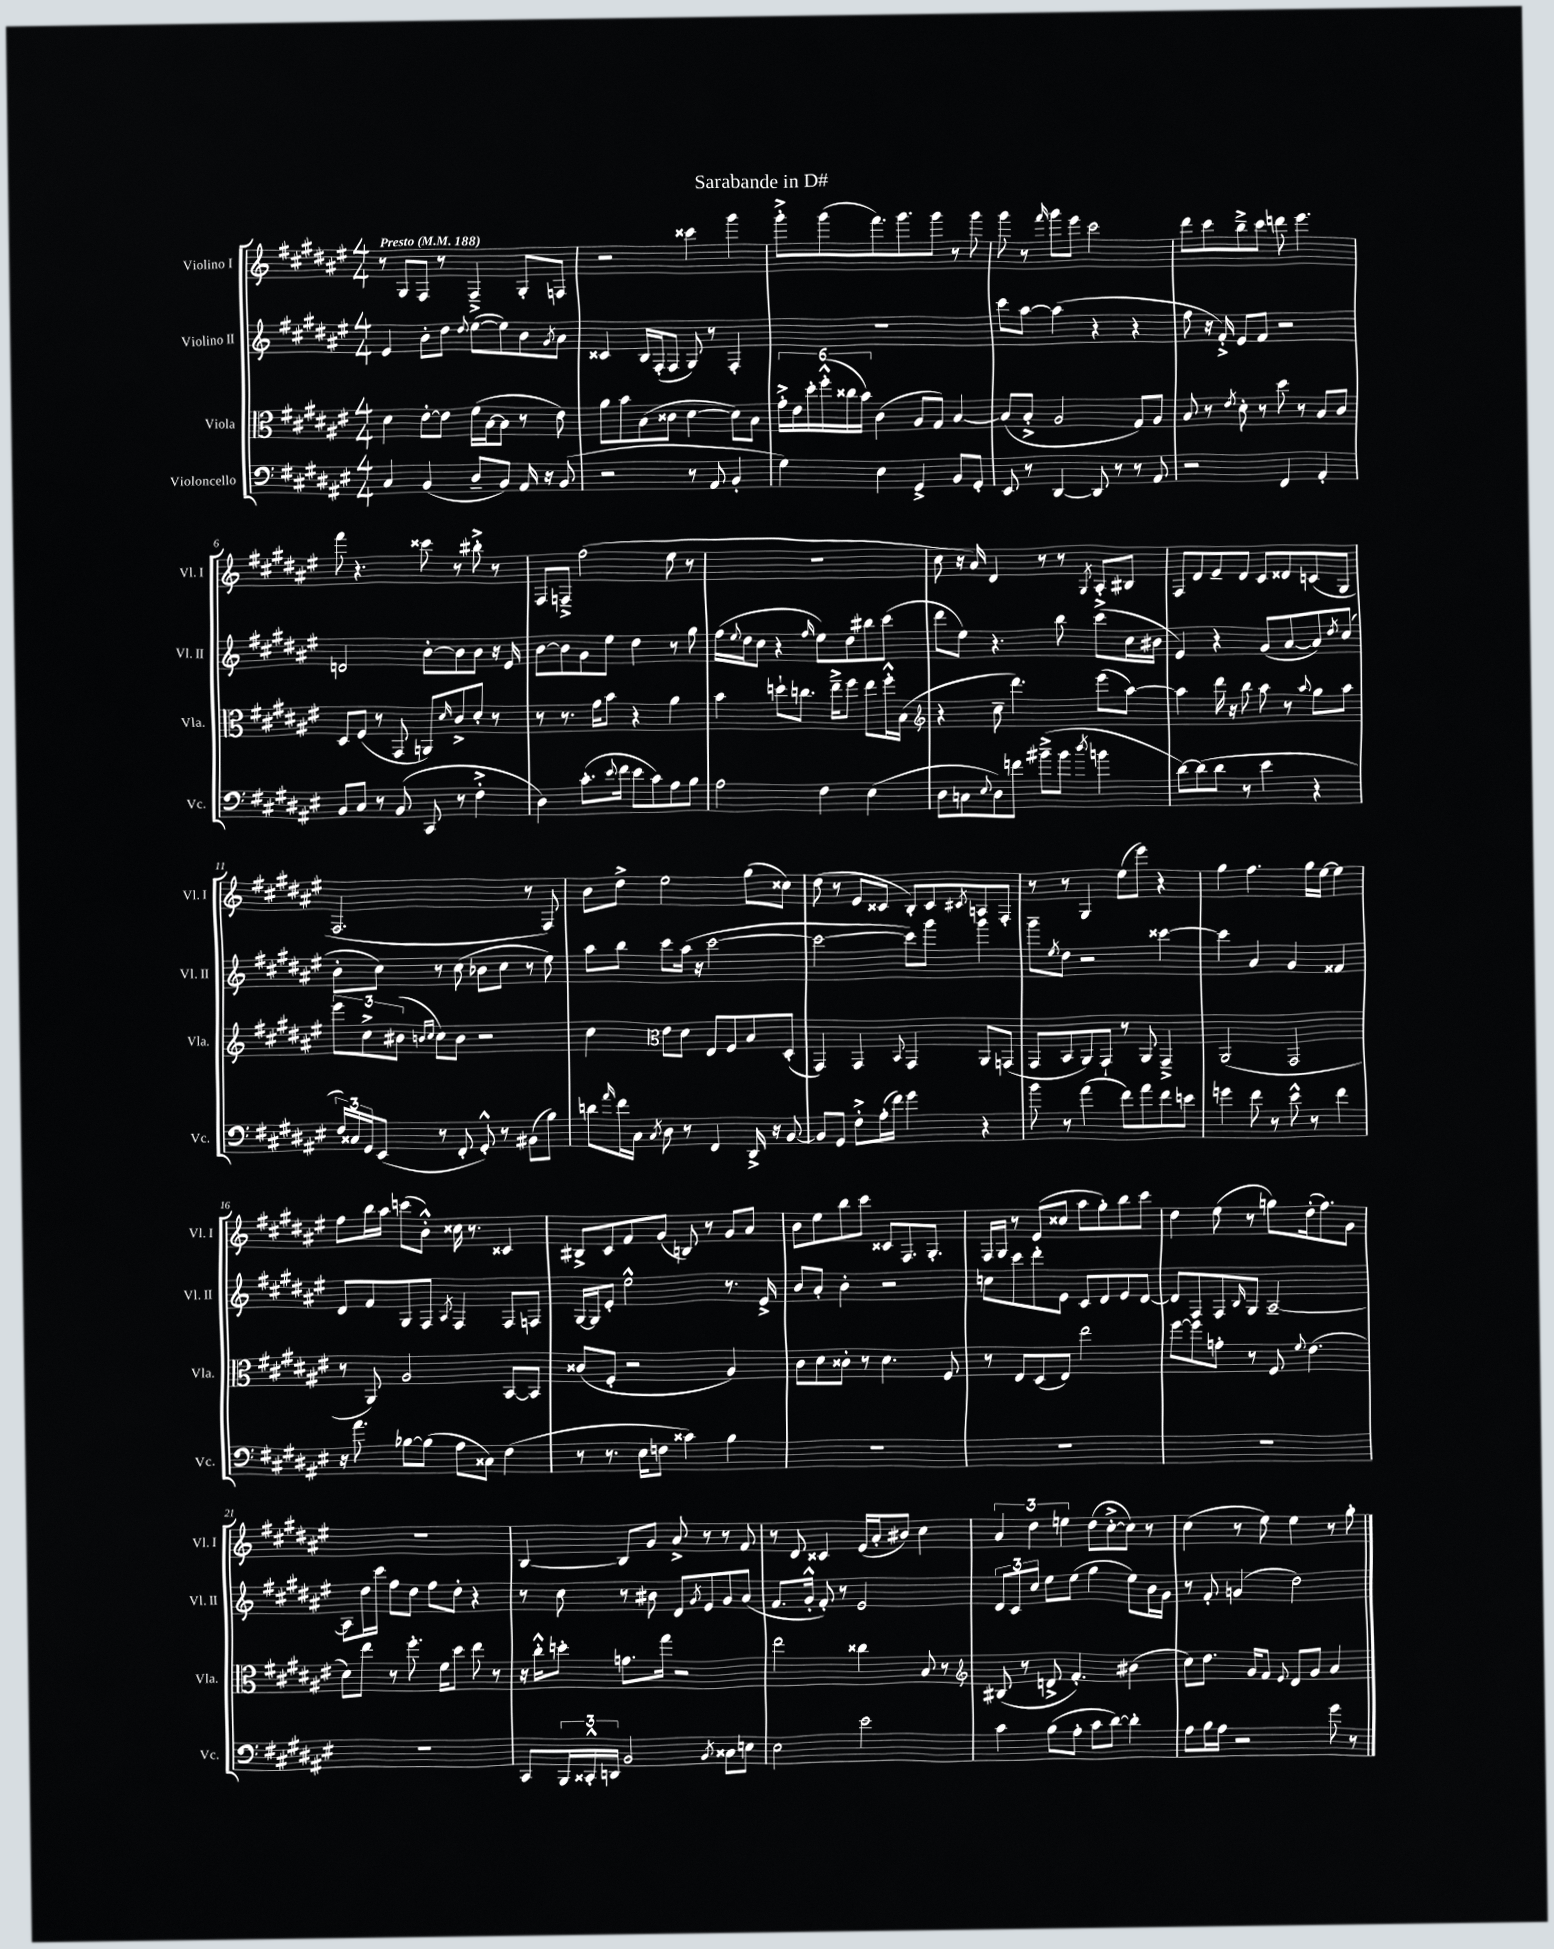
\header { title = "Sarabande in D#" }
<<
\new StaffGroup <<
\new Staff = "s0" \with { instrumentName = "Violino I" shortInstrumentName = "Vl. I" } {
    \clef treble \key fis \major \numericTimeSignature \time 4/4 \tempo "Presto" 4 = 188
    r8 gis8 fis8 r8 fis4---> gis8-. f8 |
    r2 cisis'''4 gis'''4 |
    gis'''8-.-> gis'''8( fis'''8.) gis'''8. gis'''8 r8 gis'''8 |
    gis'''8 r8 \grace { fis'''16 } gis'''8 eis'''8 cis'''2 |
    dis'''8 cis'''8 b''8---> cis'''8 d'''8 eis'''4. |
    fis'''8 r4. cisis'''8 r8 bis''8-.-> r8 |
    fis8 f8---> fis''2( eis''8 r8 |
    R1 |
    cis''8 r16 ais'16) dis'4 r8 r8 \acciaccatura { gis8 } ais8-.-> bis8 |
    fis8 dis'8 eis'8-- dis'8 cis'8 disis'8 c'8( gis8 |
    fis2. r8 fis8) |
    b'8 dis''8-> eis''2 gis''8( cisis''8) |
    dis''8( r8 eis'8 cisis'8 b8-.) cisis'8 \acciaccatura { cis'8 } a8 fis8-. |
    r8 r8 gis4 eis''8( eis'''8) r4 |
    gis''4 fis''4. gis''16 eis''16~ eis''4 |
    fis''8 b''16 ais''16 c'''8( b'8-.-^) cisis''16 r8. cisis'4 |
    bis8-> cis'8 fis'8 gis'8( b8) r8 gis'8 ais'8 |
    b'8 eis''8 b''8 cis'''8 cisis'8 fis8. gis8.-. |
    fis16 gis16 r8 eis'8( cisis''8 ais''8 gis''8-.) b''8 cis'''8 |
    dis''4 eis''8( r8 g''8) dis''16-.( fis''8.) gis'8 |
    R1 |
    b4~ b8 gis'8 ais'8-> r8 r8 fis'8 |
    r8 dis'8 cisis'4 eis'16( ais'16-. bis'8) cis''4 |
    \tuplet 3/2 { ais'4 dis''4 e''4 } dis''8( cis''8~-.-> cis''8) r8 |
    cis''4( r8 eis''8) eis''4 r8 gis''8-. \bar "|." |
}
\new Staff = "s1" \with { instrumentName = "Violino II" shortInstrumentName = "Vl. II" } {
    \clef treble \key fis \major \numericTimeSignature \time 4/4
    eis'4 b'8-. dis''8 \appoggiatura { dis''8 } eis''8~( eis''8) b'8 \acciaccatura { gis'8 } ais'8 |
    cisis'4 b16 fis16-.( fis8 gis8) r8 fis4-. |
    R1 |
    cis'''8 ais''8~ ais''4( r4 r4 |
    fis''8 r16 fis'16-.->) eis'8 fis'8 r2 |
    d'2 b'8~-. b'8 b'8 r16 eis'16 |
    b'8~ b'8 gis'8 eis''8 dis''4 r8 gis''8 |
    fis''16( \appoggiatura { eis''8 } dis''16 cis''8 r4 \grace { fis''16 } eis''8) dis''8 bis''8 cis'''8( |
    dis'''8 eis''8) r4. b''8 cis'''8( cis''16 bis'16 |
    eis'4) r4 gis'8( ais'8~ ais'8) \acciaccatura { dis''8 } cis''8( |
    b'8-. cis''8) r8 cis''8( bes'8 cis''8 r8 eis''8) |
    ais''8 b''8 cis'''8 ais''16( r16 cis'''2~ |
    cis'''2~ cis'''8) gis'''8 gis'''4 |
    gis'''8-- \acciaccatura { eis''8 } dis''8 r2 cisis'''4~ |
    cisis'''4 ais'4 gis'4 fisis'4 |
    dis'8 fis'8 gis8 fis8 \acciaccatura { ais8 } fis4 fis8 f8 |
    gis16~ gis16 eis'8-. eis''2-^ r8. eis'16-> |
    b'8 ais'8-. b'4-. r2 |
    c''8 cis'''8 dis'''8-. eis'8 cis'8 dis'8 eis'8 dis'8~ |
    dis'8 fis8 fis8 \grace { b16 } gis8 ais2~-- |
    ais8 dis''16 cis'''16 fis''8 dis''8 fis''8 dis''8-. r4 |
    r8 cis''8 r8 bis'8 dis'8 \acciaccatura { gis'8 } eis'8 gis'8 ais'8( |
    fis'8. gis'16-.-^ fis'8-.) r8 eis'2 |
    \tuplet 3/2 { dis'8 cis'8 cis''8 } eis''8 eis''8( gis''4 eis''8) b'16 gis'16 |
    r8 fis'8-. g'4( dis''2) \bar "|." |
}
\new Staff = "s2" \with { instrumentName = "Viola" shortInstrumentName = "Vla." } {
    \clef alto \key fis \major \numericTimeSignature \time 4/4
    dis'4 eis'8~-. eis'8 fis'16( b16~ b8 r8 eis'8) |
    ais'8 b'8 b8( cisis'8 dis'4~ dis'8) b8 |
    \tuplet 6/4 { gis'16-.-> eis'16 dis''16-. fis''16-.-^( cisis''16 b'16) } cis'4( ais8 gis8) b4~ |
    b8( b8-.-> ais2 gis8) ais8 |
    b8 r8 \acciaccatura { eis'8 } dis'8-. r8 dis''8 r8 b8 cis'8 |
    dis8 fis8( r8 gis,8 a,8) \grace { dis'16 } cis'8-> dis'8-. r8 |
    r8 r8. gis'16 b'8 r4 ais'4 |
    b'4 d''8-! c''8. eis''16---> fis''8 eis''8 fis''16-.-^ b16( |
    \clef treble r4 cis''8-- dis'''4.) eis'''8( ais''8~) |
    ais''4 dis'''16 r16 b''8 ais''8 r8 \appoggiatura { ais''8 } gis''8 ais''8 |
    \tuplet 3/2 { eis'''8 cis''8-> bis'8( } \grace { b'16 cis''16 } cis''8) b'8 r2 |
    cis''4 \clef alto eis'8 dis'8 eis8 fis8 b8 dis8-.( |
    gis,4) gis,4 \appoggiatura { b,8 } gis,4 ais,8 g,8( |
    gis,8 b,8 ais,8) gis,8-! r8 ais,8 gis,4---> |
    ais,2( gis,2 |
    r8 ais,8) ais2 b,8~ b,8 |
    cisis'8( fis8-. r2 ais4) |
    cis'8 dis'8 cisis'8-. r8 dis'4. fis8 |
    r8 eis8 dis8( eis8) eis''2 |
    fis''8~ fis''8 g'8-. r8 fis8 \appoggiatura { fis'8 } eis'4.( |
    dis'8) eis''8 r8 fis''8.-. fis'16 dis''8 eis''8 r8 |
    r16 cis''16-.-^ d''8-. g'8. gis''16 r2 |
    eis''2 cisis''4 b8 r8 |
    \clef treble bis8( r8 d'8-> fis'4.-.) bis'4( |
    cis''8) dis''8. gis'16 fis'8 \appoggiatura { eis'8 } dis'8 gis'8 ais'4 \bar "|." |
}
\new Staff = "s3" \with { instrumentName = "Violoncello" shortInstrumentName = "Vc." } {
    \clef bass \key fis \major \numericTimeSignature \time 4/4
    cis4 b,4( dis8-- b,8) ais,16 r16 b,8( |
    r2 r8 ais,8 b,4-. |
    gis4) eis4 gis,4-> b,8 gis,8-. |
    eis,8 r8 dis,4~ dis,8 r8 r8 ais,8 |
    r2 fis,4 ais,4-. |
    b,8 cis8 r8 b,8( cis,8 r8 fis4-.-> |
    dis4) cis'8.-.( \appoggiatura { eis'8 } fis'16 eis'8 cis'8) ais8 b8 |
    ais2 fis4 eis4( |
    dis8 c8 \appoggiatura { eis8 } dis8) f'8 bis'8--->( bis'8 \acciaccatura { dis''8 } b'4 |
    dis'8~) dis'8( dis'8 r8 eis'4 r4 |
    \tuplet 3/2 { fis16) cisis16 gis,16 } eis,8( r8 fis,8-. gis,8-.-^) r8 bis,8( b8) |
    d'8 \grace { ais'16 } fis'16 cis16 \acciaccatura { cis8 } dis8 r8 fis,4 dis,16-> r16 b,8~ |
    b,8 gis,8 fis8-.-> ais16-.( fis'16) gis'4 r4 |
    b'8 r8 ais'4( fis'8) ais'8 fis'8 e'8 |
    g'4 fis'8 r8 eis'8-^ r8 fis'4 |
    r16 ais'8. bes8~ bes8( ais8 cisis8) fis4( |
    r8 r8. eis16 f8 cisis'4) b4 |
    R1 |
    R1 |
    R1 |
    R1 |
    cis,8 \tuplet 3/2 { b,,16 cisis,16-.-^ d,16 } b,2 \acciaccatura { b,8 } cisis8 e8 |
    eis2 eis'2 |
    cis'4 b8( ais8-. cis'8 dis'8~) dis'4-. |
    ais8 b16 ais16 r2 gis'8 r8 \bar "|." |
}
>>
>>
